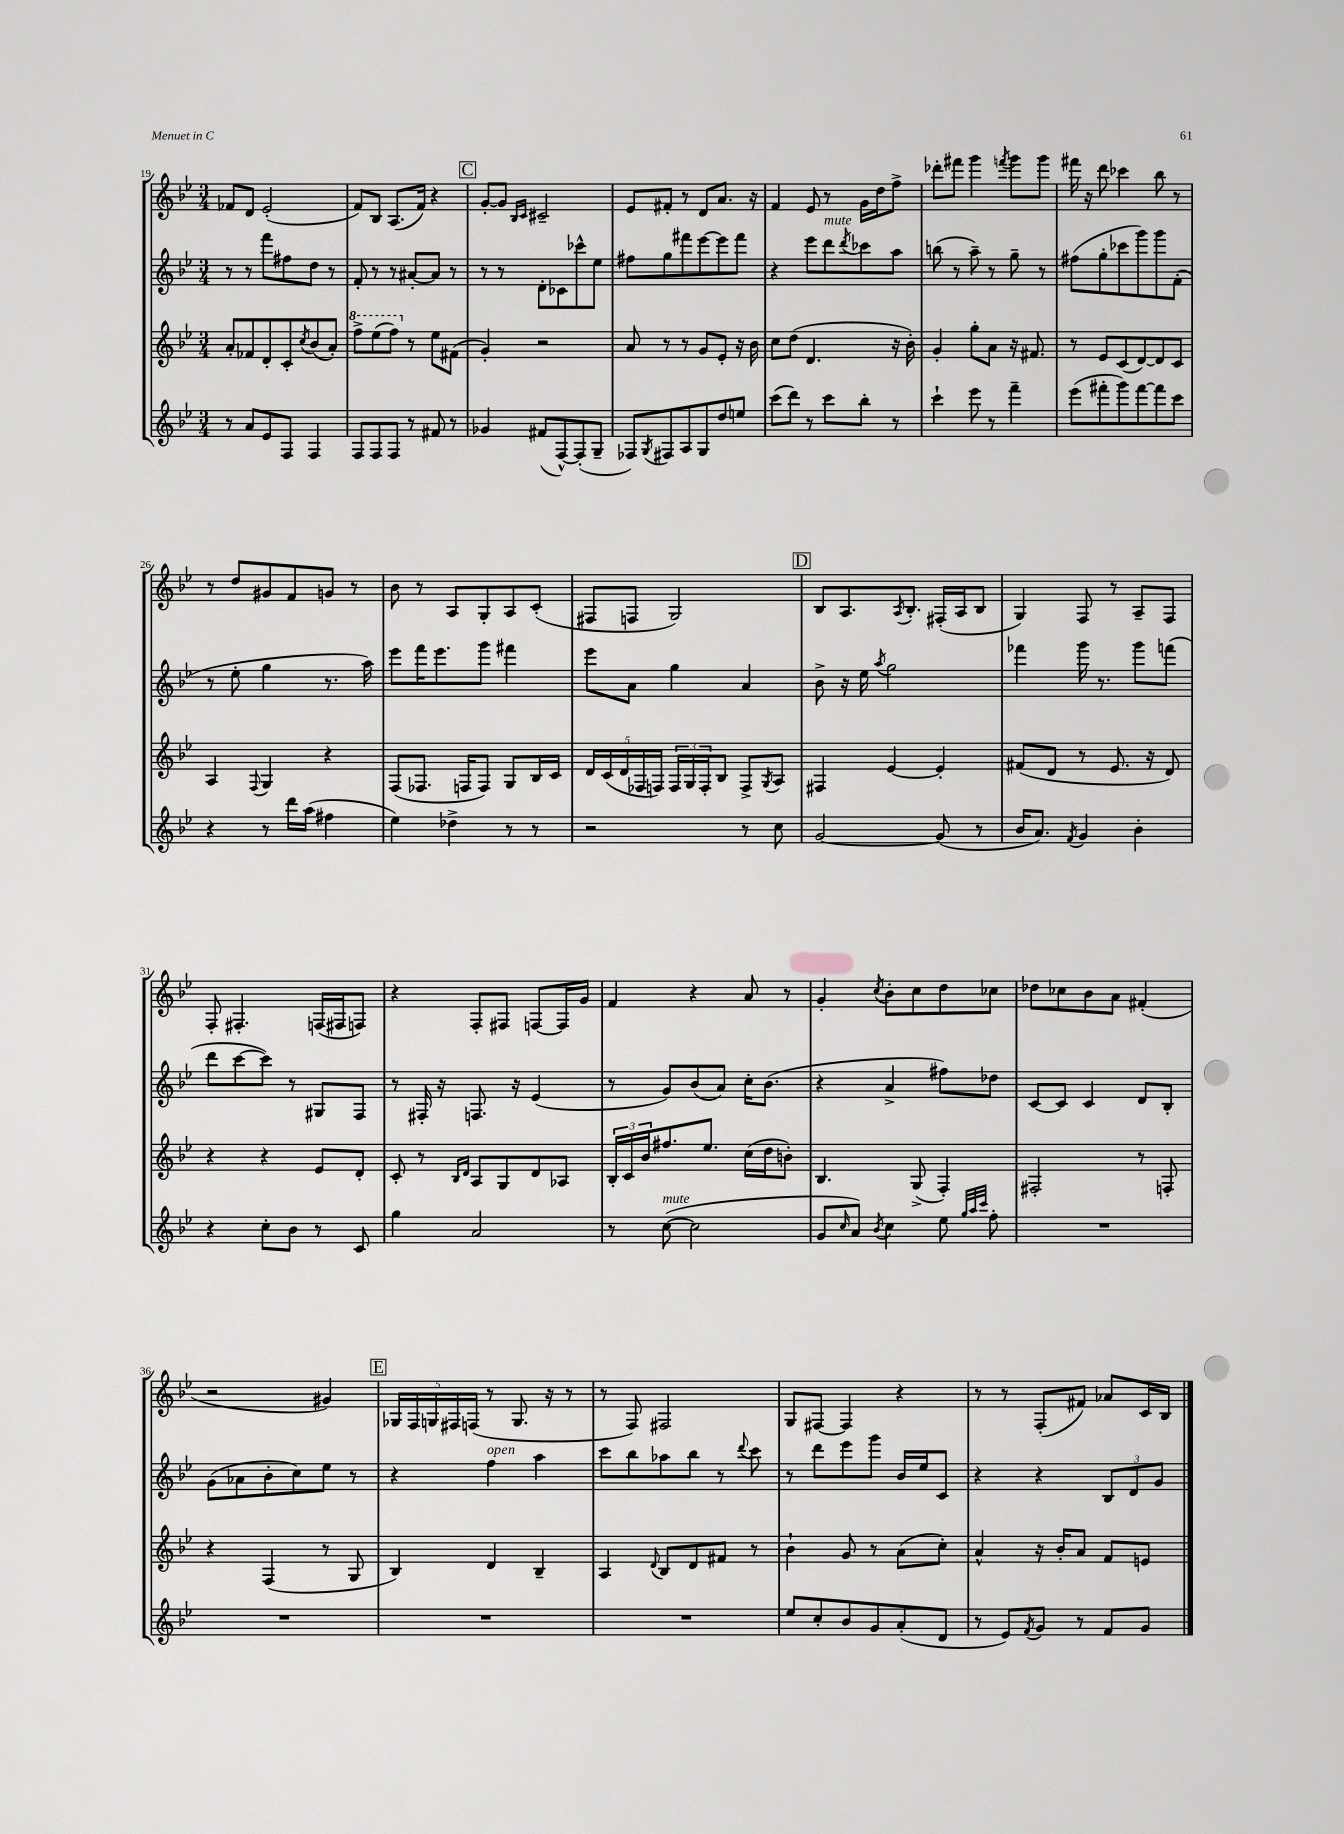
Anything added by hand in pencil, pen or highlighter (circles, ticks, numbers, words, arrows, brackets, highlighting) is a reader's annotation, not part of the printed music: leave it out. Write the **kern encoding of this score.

**kern	**kern	**kern	**kern
*staff4	*staff3	*staff2	*staff1
*clefG2	*clefG2	*clefG2	*clefG2
*k[b-e-]	*k[b-e-]	*k[b-e-]	*k[b-e-]
*M3/4	*M3/4	*M3/4	*M3/4
8r	8a'/L	8r	8f-/L
8a/L	8f-/	8r	8d/J
8e-/	8d'/	8fff\L	(2e-'/
8F/J	8c'/	8ff#\	.
.	8qcc/	.	.
4F/	(8b-/	8dd\J	.
.	8a'/J)	8r	.
=	=	=	=
8F/L	8fff^\L	8f'/	8f/L)
8F/	(8eee-\	8r	8B-/J
8F/J	8fff\J)	8r	(8.A/L
8r	8r	[8a#'/L	.
.	.	.	16f/Jk)
8f#/	8ee-\L	8a#/]J	4r
8r	(8f#\J	8r	.
=	=	=	=
4g-/	4g'/)	8r	[8g'/L
.	.	8r	8g/]J
.	.	.	16qqB-/LL
.	.	.	16qqc/JJ
(8f#/L	2r	8d'\L	2c#~/
[8F^^/)	.	8c-\	.
(8F'/]	.	8ccc-^^\	.
8G~/J	.	8ee-\J	.
=	=	=	=
8F-/L)	8a/	8ff#\L	8e-/L
8qG/	.	.	.
8F#/	8r	8gg\	8f#'/J
8A/	8r	8fff#\	8r
8G/	8g/L	[8eee-\	8d/L
8dd/	8e-'/J	8eee-\]	8.a/J
8ee/J	16r	8fff#\J	.
.	16b-\	.	16r
=	=	=	=
(8ccc\L	8cc\L	4r	4f/
8ddd\J)	(8dd\J	.	.
8r	4.d/	8eee-\L	8e-/
8ccc\L	.	8ddd\	8r
.	.	8qddd/	.
8bb-'\J	.	8ccc-\	16g\LL
.	.	.	16dd\J
8r	16r	8aa\J	8ff^\J
.	16b-'\)	.	.
=	=	=	=
4ccc`\	4g'/	(8bb\	8ddd-'\L
.	.	8r	8fff#\J
8eee-\	8gg'\L	8aa~\)	4ggg\
8r	8a\J	8r	.
.	.	.	8qfff/
4fff~\	16r	8gg~\	8ggg\L
.	8.f#/	.	.
.	.	8r	8ggg\J
=	=	=	=
(8eee-\L	8r	(8ff#\L	16fff#\
.	.	.	16r
8fff#'\	8e-/L	8gg'\	8ddd\
8ggg\)	(8c/	8ccc-\	4ccc-\
[8fff#\	[8d/)	8ggg\)	.
8fff#\]	8d/]	8ggg\	8bb-\
8ccc\J	8c/J	(8f'\J	8r
=	=	=	=
4r	4A/	8r	8r
.	.	8ee-'\	8dd/L
.	8qqF/	.	.
8r	4G/	4gg\	8g#/
16ddd\LL	.	.	8f/
(16aa\JJ	.	.	.
4ff#\	4r	8.r	8g/J
.	.	.	8r
.	.	16aa\)	.
=	=	=	=
4ee-\)	(8F/L	8eee-\L	8b-\
.	8.F-/J	16fff\K	8r
.	.	8.eee-\	.
4dd-^\	.	.	8A/L
.	16F/LK	.	.
.	8F/J)	8ggg\J	8G'/
8r	8G/L	4fff#\	8A/
8r	16B-/L	.	(8c'/J
.	16c/JJ	.	.
=	=	=	=
2r	20d/LL	8eee-\L	8F#/L
.	(20c/	.	.
.	20d/	.	.
.	.	8a\J	8F/J
.	20F-/	.	.
.	20F/JJ)	.	.
.	24F/LL	4gg\	2G/)
.	24G/	.	.
.	24F'/J	.	.
.	8B-/J	.	.
8r	8F^/L	4a/	.
.	8qG/	.	.
8cc\	8A/J	.	.
=	=	=	=
[2g/	4F#/	8b-^\	8B-/L
.	.	16r	8.A/
.	.	16ee-\	.
.	.	8qaa/	.
.	[4e-/	2gg\	.
.	.	.	8qA/
.	.	.	8.B-'/J
(8g/]	4e-'/]	.	(16F#'/LL
.	.	.	16A/J
8r	.	.	8B-/J
=	=	=	=
16b-/LK	(8f#/L	4fff-\	4G/)
8.a/J)	.	.	.
.	8d/J	.	.
8qf/	.	.	.
4g/	8r	16ggg\	8F/
.	.	8.r	.
.	8.e-/	.	8r
4b-'\	.	8ggg\L	8A~/L
.	16r	.	.
.	8d/)	(8fff\J	8F/J
=	=	=	=
4r	4r	8ddd\L	8F'/
.	.	[8ccc\	4.F#'/
8cc'\L	4r	8ccc\]J)	.
8b-\J	.	8r	.
8r	8e-/L	8G#/L	(16F/LL
.	.	.	16F#/J
8c/	8d'/J	8F/J	8F/J)
=	=	=	=
4gg\	8c'/	8r	4r
.	8r	16F#'/	.
.	.	16r	.
.	16qqB-/LL	.	.
.	16qqd/JJ	.	.
2a/	8A/L	8.F/	8F'/L
.	8G/	.	8F#/J
.	.	16r	.
.	8d/	(4e-/	[8F/L
.	8A-/J	.	16F/]L
.	.	.	16g/JJ
=	=	=	=
8r	24B-'/LL	8r	4f/
.	24c/	.	.
.	24b-/J	.	.
([8cc\	8.ff#/	8g/L)	.
2cc\]	.	(8b-/	4r
.	8.ee-/J	.	.
.	.	8a/J)	.
.	(16cc\LL	16cc'\LK	8a/
.	16dd\J	(8.b-\J	.
.	8b'\J)	.	8r
=	=	=	=
8g/L	4.B-/	4r	4g'/
16qqcc/	.	.	.
8a/J)	.	.	.
8qb-/	.	.	8qcc/
4cc\	.	4a^/	8b-'\L
.	(8G^/	.	8cc\
8ee-\	4F'/)	8ff#\L)	8dd\
32qqgg/LLL	.	.	.
32qqaa/	.	.	.
32qqccc/JJJ	.	.	.
8ff'\	.	8dd-\J	8cc-\J
=	=	=	=
2.r	2F#'/	[8c/L	8dd-\L
.	.	8c/]J	8cc-\
.	.	4c/	8b-\
.	.	.	8a\J
.	8r	8d/L	(4f#'/
.	8F'/	8B-'/J	.
=	=	=	=
2.r	4r	(8g\L	2r
.	.	8a-\	.
.	(4F/	8b-'\	.
.	.	8cc\)	.
.	8r	8ee-\J	4g#/)
.	8G/	8r	.
=	=	=	=
2.r	4B-/)	4r	20G-/LL
.	.	.	20F/
.	.	.	20G/
.	.	.	20F#/
.	.	.	(20F/JJ
.	4d/	4ff\	8r
.	.	.	8.G/
.	4B-~/	4aa\	.
.	.	.	16r
.	.	.	8r
=	=	=	=
2.r	4A/	8ccc\L	8r
.	.	8bb-\	8F/)
.	8qqd/	.	.
.	8B-/L	8aa-\	2F#/
.	8d/	8bb-\J	.
.	8f#/J	8r	.
.	.	8qqddd/	.
.	8r	8ccc\	.
=	=	=	=
8ee-/L	4b-`\	8r	8G/L
8cc'/	.	8ddd\L	[8F#/J
8b-/	8g/	8eee-\	4F#/]
8g/	8r	8ggg\J	.
(8a'/	(8a\L	16b-/LL	4r
.	.	16ee-/J	.
8d/J	8cc'\J)	8c/J	.
=	=	=	=
8r	4a^^/	4r	8r
8e-/L)	.	.	8r
8qf/	.	.	.
8g/J	16r	4r	(8F'/L
.	16b-'/LK	.	.
8r	8a/J	.	8f#/J)
8f/L	8f/L	12B-/L	8a-/L
.	.	12d/	.
8g/J	8e/J	.	16c/L
.	.	12g/J	.
.	.	.	16B-/JJ
==	==	==	==
*-	*-	*-	*-
